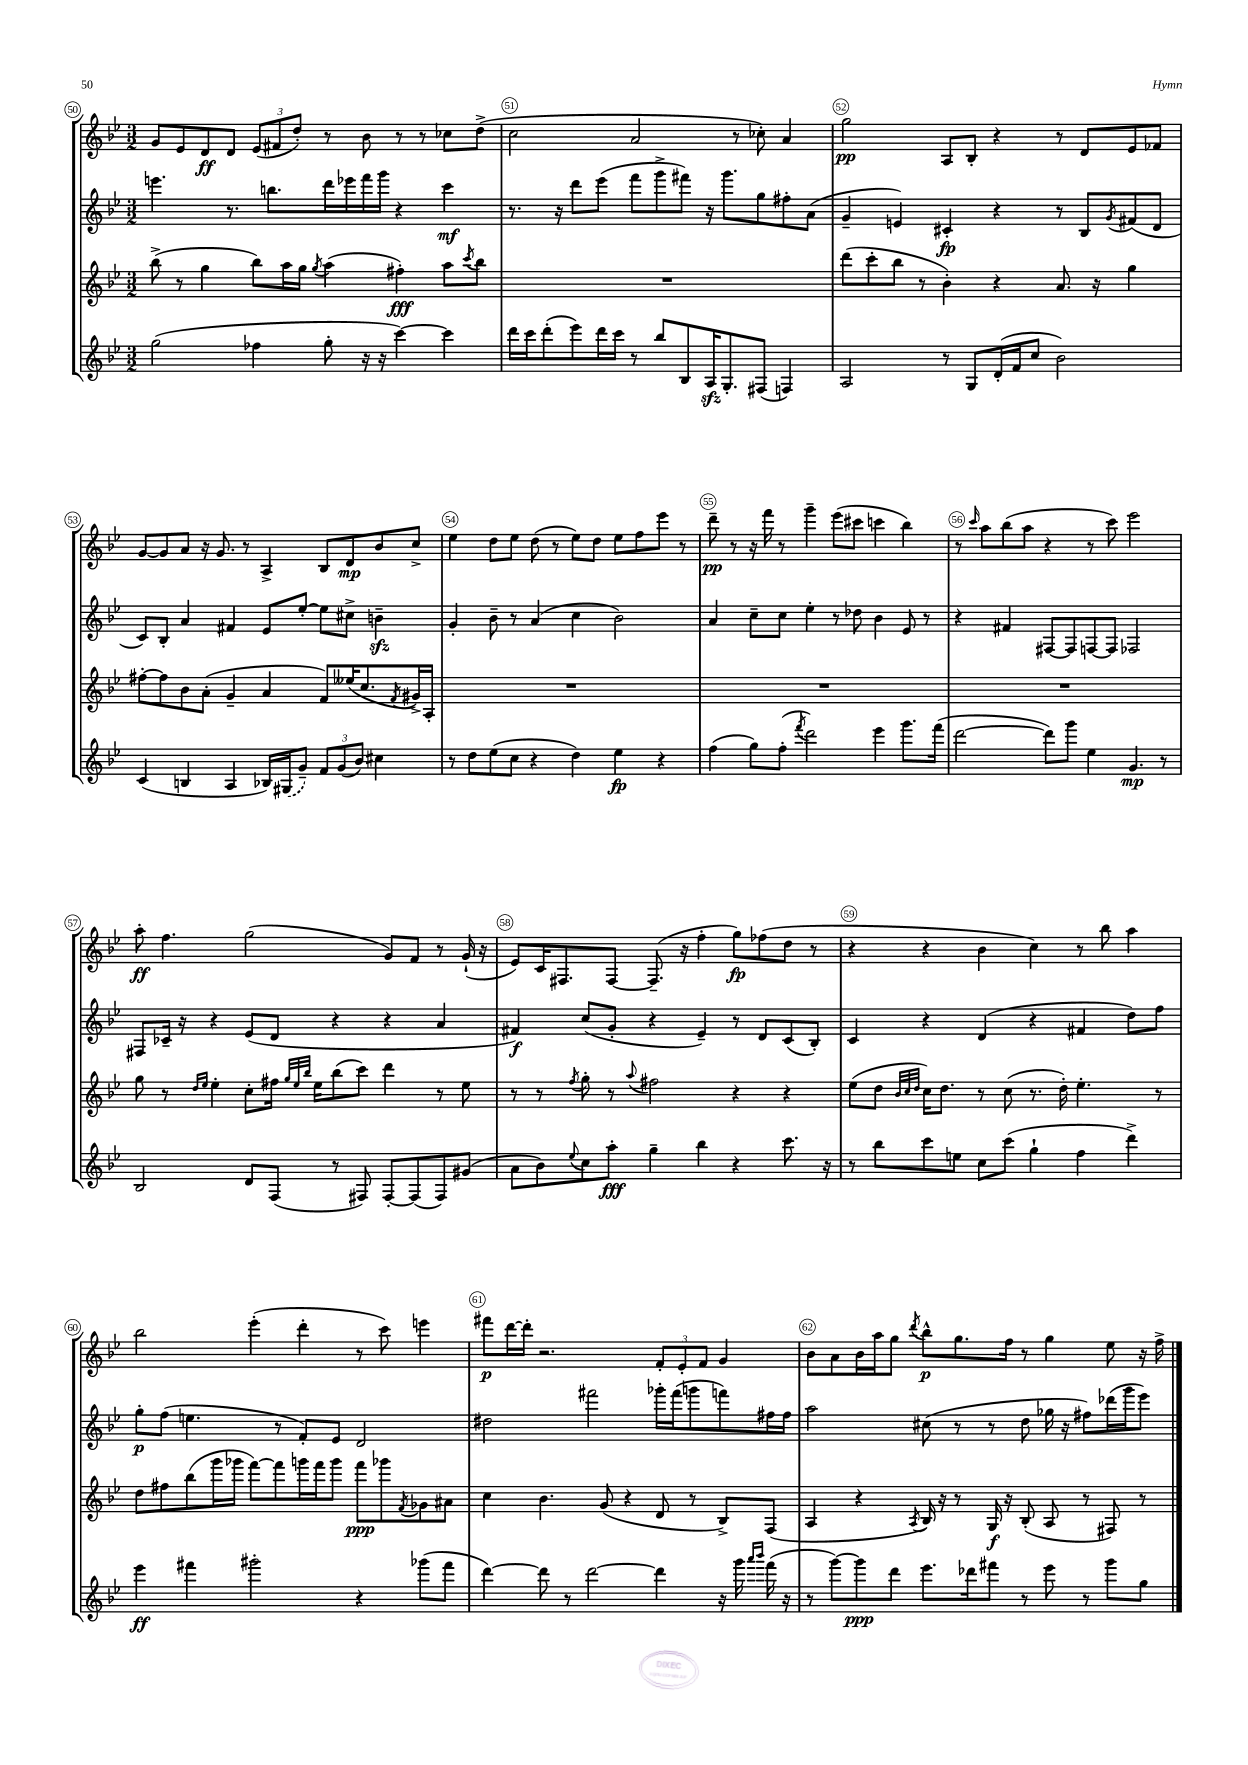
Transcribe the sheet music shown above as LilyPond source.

<<
\new StaffGroup <<
\new Staff = "s0" {
    \clef treble \key bes \major \numericTimeSignature \time 3/2
    g'8 ees'8 d'8\ff d'8 \tuplet 3/2 { ees'8( fis'8 d''8-.) } r8 bes'8 r8 r8 ces''8 d''8->( |
    c''2 a'2 r8 ces''8-.) a'4 |
    g''2\pp a8 bes8-. r4 r8 d'8 ees'8 fes'8 |
    g'8~ g'8 a'8 r16 g'8. r8 a4-> bes8 d'8\mp bes'8 c''8-> |
    ees''4 d''8 ees''8 d''8( r8 ees''8) d''8 ees''8 f''8 ees'''8 r8 |
    d'''8--\pp r8 r16 f'''16 r8 g'''4-- ees'''8( cis'''8 c'''4 bes''4) |
    r8 \grace { c'''16 } a''8 bes''8( a''8 r4 r8 c'''8) ees'''2 |
    a''8-.\ff f''4. g''2( g'8) f'8 r8 g'16-!( r16 |
    ees'8) c'16 fis8. fis8~ fis8.--( r16 f''4-. g''8\fp) fes''8( d''8 r8 |
    r4 r4 bes'4 c''4) r8 bes''8 a''4 |
    bes''2 ees'''4-.( d'''4-. r8 c'''8) e'''4 |
    fis'''8\p d'''16~ d'''16-. r2. \tuplet 3/2 { f'8-. ees'8-. f'8 } g'4 |
    bes'8 a'8 bes'16 a''16 g''8 \acciaccatura { d'''8 } bes''8-^\p g''8. f''16 r8 g''4 ees''8 r16 f''16-> \bar "|." |
}
\new Staff = "s1" {
    \clef treble \key bes \major \numericTimeSignature \time 3/2
    e'''4. r8. b''8. d'''16 ees'''16 f'''16 g'''16 r4 c'''4\mf |
    r8. r16 d'''8 ees'''8( f'''8 g'''8-> fis'''8) r16 g'''8. g''8 fis''8-. a'8( |
    g'4-- e'4) cis'4-.\fp r4 r8 bes8 \acciaccatura { g'8 } fis'8( d'8 |
    c'8) bes8-. a'4 fis'4 ees'8 ees''8~-. ees''8 cis''8-> b'4--\sfz |
    g'4-. bes'8-- r8 a'4( c''4 bes'2) |
    a'4 c''8-- c''8 ees''4-. r8 des''8 bes'4 ees'8 r8 |
    r4 fis'4 fis8~ fis8 f8~ f8 fes2 |
    fis8 ces'16-- r16 r4 ees'8( d'8 r4 r4 a'4 |
    fis'4\f) c''8( g'8-. r4 ees'4--) r8 d'8 c'8( bes8-.) |
    c'4 r4 d'4( r4 fis'4 d''8) f''8 |
    g''8-.\p f''8( e''4. r8 f'8-.) ees'8 d'2 |
    dis''2 fis'''2 ges'''16-. fis'''16( g'''8 f'''8) fis''16 fis''16 |
    a''2 cis''8( r8 r8 d''8 ges''16 r16 fis''8) des'''16( g'''16 ees'''8) \bar "|." |
}
\new Staff = "s2" {
    \clef treble \key bes \major \numericTimeSignature \time 3/2
    bes''8->( r8 g''4 bes''8) a''16 g''16 \acciaccatura { g''8 } a''4( fis''4-.\fff) a''8 \acciaccatura { c'''8 } bes''8 |
    R1. |
    d'''8( c'''8-. bes''8 r8 bes'4-.) r4 a'8. r16 g''4 |
    fis''8~-. fis''8 bes'8 a'8-.( g'4-- a'4 f'8) eeses''16( c''8. \acciaccatura { f'8 } gis'16->) a16-. |
    R1. |
    R1. |
    R1. |
    g''8 r8 \grace { d''16 ees''16 } ees''4-. c''8-. fis''16 \grace { g''32 ees''32 bes''32 } ees''16 bes''8( c'''8) d'''4 r8 ees''8 |
    r8 r8 \acciaccatura { f''8 } g''8-. r8 \appoggiatura { a''8 } fis''2 r4 r4 |
    ees''8( d''8 \grace { bes'32 c''32 d''32 } c''16) d''8. r8 c''8( r8. d''16-.) ees''4.-. r8 |
    d''8 fis''8 bes''8( g'''16 ges'''16 f'''8~) f'''8 g'''16 f'''16 g'''8 f'''8\ppp ges'''8 \acciaccatura { f'8 } ges'8 ais'8 |
    c''4 bes'4. g'8( r4 d'8 r8 bes8->) f8( |
    a4 r4 \acciaccatura { a8 } bes16) r16 r8 g16\f r16 bes8-.( a8 r8 fis8) r8 \bar "|." |
}
\new Staff = "s3" {
    \clef treble \key bes \major \numericTimeSignature \time 3/2
    g''2( fes''4 g''8-. r16 r16 c'''4~) c'''4 |
    d'''16 c'''16 d'''8-.( ees'''8) d'''16 c'''16 r8 bes''8 bes8 a16\sfz g8.-. fis8( f4) |
    a2 r8 g8 d'16-.( f'16 c''8 bes'2) |
    c'4( b4 a4 bes16) \once \slurDashed gis16( g'8--) \tuplet 3/2 { f'8 g'8( bes'8) } cis''4 |
    r8 d''8 ees''8( c''8 r4 d''4) ees''4\fp r4 |
    f''4( g''8) f''8-.( \acciaccatura { f'''8 } d'''2) ees'''4 g'''8. f'''16( |
    d'''2~ d'''8) g'''8 ees''4 g'4.\mp r8 |
    bes2 d'8 f8( r8 fis8) fis8~-. fis8( fis8) gis'8( |
    a'8 bes'8) \appoggiatura { ees''8 } c''8 a''8-.\fff g''4-- bes''4 r4 c'''8. r16 |
    r8 bes''8 c'''8 e''8 c''8 c'''8( g''4-! f''4 d'''4->) |
    ees'''4\ff fis'''4 gis'''2-. r4 ges'''8( fis'''8 |
    d'''4~) d'''8 r8 d'''2~ d'''4 r16 g'''16 \grace { a'''16 bes'''16 } f'''16( r16 |
    r8 g'''8~) g'''8\ppp d'''8 ees'''8. des'''16 fis'''8 r8 ees'''8 r8 g'''8 g''8 \bar "|." |
}
>>
>>
\layout { \context { \Score currentBarNumber = #50 \override BarNumber.break-visibility = ##(#f #t #t) barNumberVisibility = #all-bar-numbers-visible \override BarNumber.stencil = #(make-stencil-circler 0.1 0.3 ly:text-interface::print) } }
